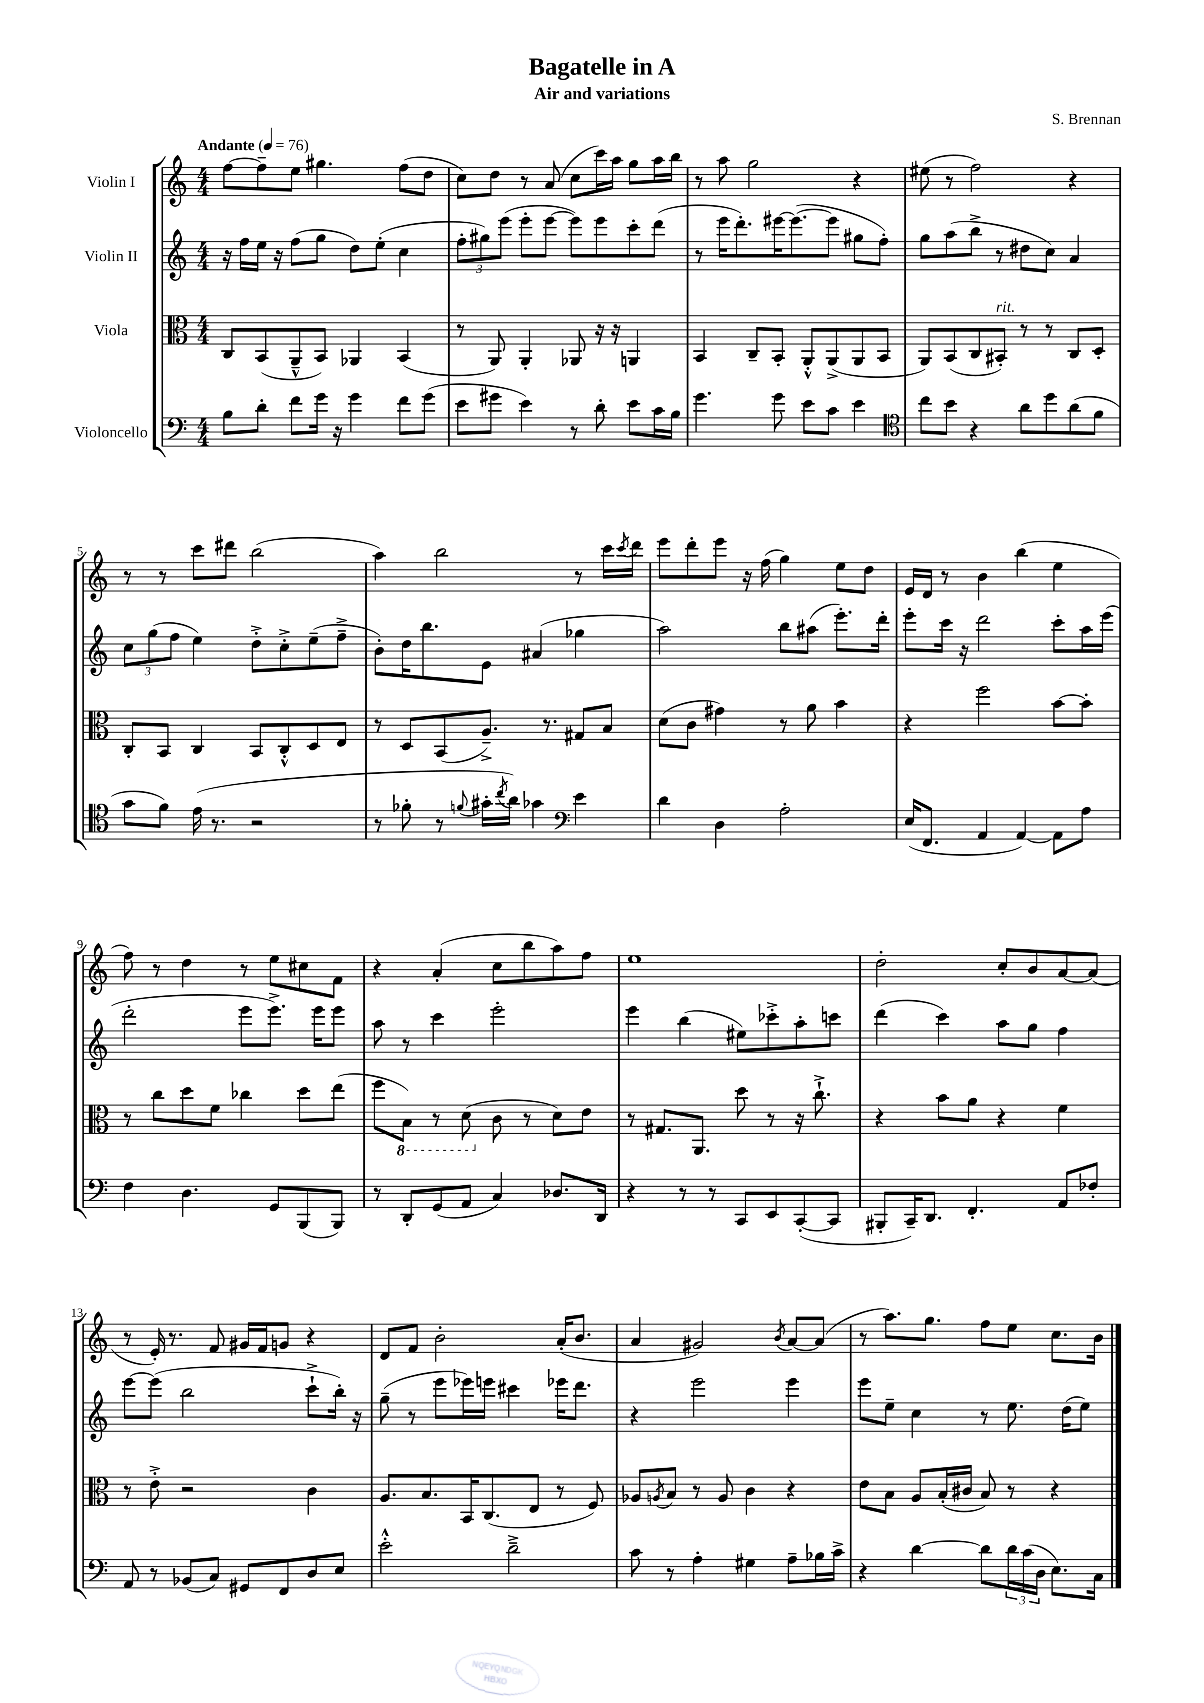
\header { title = "Bagatelle in A" composer = "S. Brennan" subtitle = "Air and variations" }
<<
\new StaffGroup <<
\new Staff = "s0" \with { instrumentName = "Violin I" } {
    \clef treble \key c \major \numericTimeSignature \time 4/4 \tempo "Andante" 4 = 76
    f''8~ f''8-- e''8 gis''4. f''8( d''8 |
    c''8) d''8 r8 a'8( c''8 c'''16) a''16 g''8 a''16 b''16 |
    r8 a''8 g''2 r4 |
    eis''8( r8 f''2) r4 |
    r8 r8 c'''8 dis'''8 b''2( |
    a''4) b''2 r8 c'''16 \acciaccatura { c'''8 } d'''16 |
    e'''8 d'''8-. e'''8 r16 f''16( g''4) e''8 d''8 |
    e'16 d'16 r8 b'4 b''4( e''4 |
    f''8) r8 d''4 r8 e''8 cis''8 f'8 |
    r4 a'4-.( c''8 b''8 a''8) f''8 |
    e''1 |
    d''2-. c''8-. b'8 a'8~ a'8( |
    r8 e'16-.) r8. f'8 gis'16 f'16 g'8 r4 |
    d'8 f'8 b'2-. a'16-.( b'8. |
    a'4 gis'2) \acciaccatura { b'8 } a'8~ a'8( |
    r8 a''8.) g''8. f''8 e''8 c''8. b'16 \bar "|." |
}
\new Staff = "s1" \with { instrumentName = "Violin II" } {
    \clef treble \key c \major \numericTimeSignature \time 4/4
    r16 f''16 e''16 r16 f''8( g''8 d''8) e''8-.( c''4 |
    \tuplet 3/2 { f''8-. gis''8) e'''8( } e'''8-. e'''8~ e'''8) e'''8 c'''8-. d'''8( |
    r8 e'''16 d'''8.-.) eis'''16~ eis'''8.~( eis'''8 gis''8 f''8-.) |
    g''8 a''8( b''8-> r8 dis''8 c''8) a'4 |
    \tuplet 3/2 { c''8 g''8( f''8 } e''4) d''8-.-> c''8-.-> e''8--( f''8---> |
    b'8-.) d''16 b''8. e'8 ais'4( ges''4 |
    a''2) b''8 ais''8( e'''8.-.) d'''16-. |
    e'''8-. c'''16 r16 d'''2 c'''8-. a''16 e'''16( |
    d'''2-. e'''8 e'''8.->) e'''16 e'''8 |
    a''8 r8 c'''4 e'''2-. |
    e'''4 b''4( eis''8) ces'''8-.-> a''8-. c'''8 |
    d'''4( c'''4) a''8 g''8 f''4 |
    e'''8~ e'''8( b''2 c'''8-!-> b''16-.) r16 |
    g''8--( r8 e'''8 ees'''16) e'''16 cis'''4 ees'''16 d'''8. |
    r4 e'''2 e'''4 |
    e'''8 e''8-- c''4 r8 e''8. d''16( e''8) \bar "|." |
}
\new Staff = "s2" \with { instrumentName = "Viola" } {
    \clef alto \key c \major \numericTimeSignature \time 4/4
    c8 b,8( a,8---^ b,8) aes,4 b,4( |
    r8 a,8) a,4-. aes,8 r16 r16 a,4 |
    b,4 c8-- b,8-. a,8-.-^ a,8->( a,8 b,8 |
    a,8) b,8( c8 bis,8-.^\markup { \italic "rit." }) r8 r8 c8 d8-. |
    c8-. b,8 c4 b,8 c8-.-^ d8 e8 |
    r8 d8 b,8( a8.--->) r8. gis8 b8 |
    d'8( c'8 gis'4) r8 a'8 b'4 |
    r4 f''2 b'8~ b'8-. |
    r8 c''8 d''8 f'8 ces''4 d''8 e''8( |
    f''8 \ottava #-1 b,8) r8 d8( \ottava #0 c'8 r8 d'8) e'8 |
    r8 gis8. a,8. d''8 r8 r16 c''8.-!-> |
    r4 b'8 a'8 r4 f'4 |
    r8 e'8-.-> r2 c'4 |
    a8. b8. b,16 c8.( e8 r8 f8) |
    aes8 \acciaccatura { a8 } b8 r8 a8 c'4 r4 |
    e'8 b8 a8 b16-.( cis'16 b8) r8 r4 \bar "|." |
}
\new Staff = "s3" \with { instrumentName = "Violoncello" } {
    \clef bass \key c \major \numericTimeSignature \time 4/4
    b8 d'8-. f'8 g'16 r16 g'4 f'8 g'8( |
    e'8 gis'8 e'4) r8 d'8-. e'8 c'16 b16 |
    g'4. g'8 e'8 c'8 e'4 |
    \clef tenor c''8 b'8 r4 a'8 d''8 a'8( f'8 |
    g'8 f'8) e'16( r8. r2 |
    r8 fes'8-. r8 \appoggiatura { f'8 } gis'16-. \acciaccatura { c''8 } a'16) ges'4 \clef bass e'4 |
    d'4 d4 a2-. |
    e16( f,8. a,4 a,4~) a,8 a8 |
    f4 d4. g,8 b,,8( b,,8) |
    r8 d,8-. g,8( a,8 c4) des8. d,16 |
    r4 r8 r8 c,8 e,8 c,8~-.( c,8 |
    bis,,8-. c,16--) d,8. f,4.-. a,8 fes8-. |
    a,8 r8 bes,8( c8) gis,8 f,8 d8 e8 |
    e'2-.-^ d'2---> |
    c'8 r8 a4-. gis4 a8-- bes16 c'16-> |
    r4 d'4~ d'8 \tuplet 3/2 { d'16 c'16( d16 } e8.) c16 \bar "|." |
}
>>
>>
